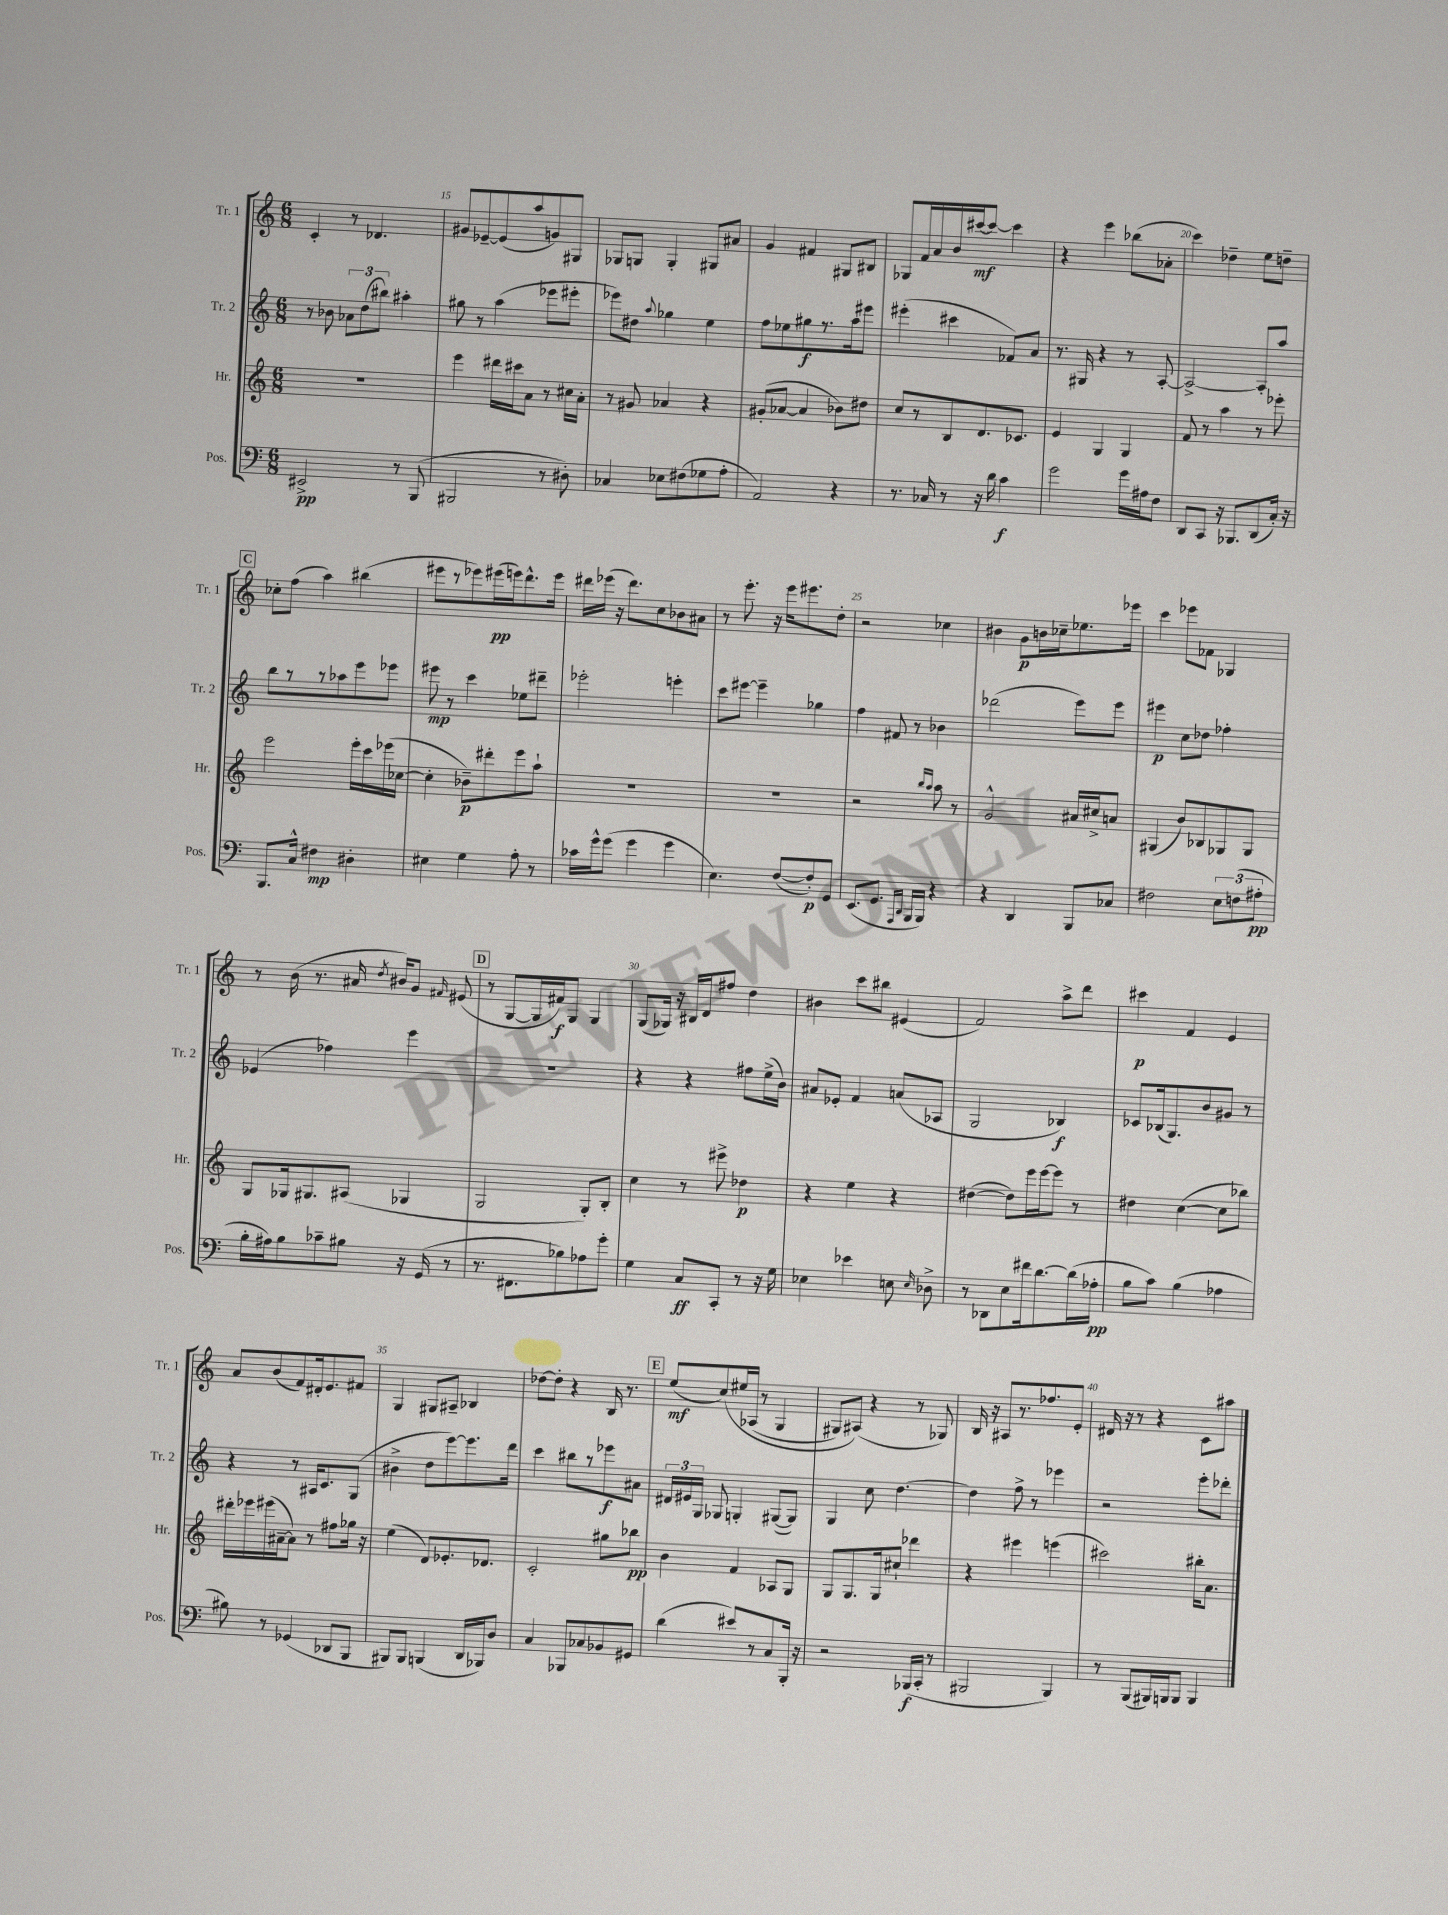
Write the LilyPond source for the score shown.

<<
\new StaffGroup <<
\new Staff = "s0" \with { instrumentName = "Tr. 1" shortInstrumentName = "Tr. 1" } {
    \clef treble \key c \major \numericTimeSignature \time 6/8
    \autoBeamOff c'4-. r8 des'4. |
    gis'8[ ees'8~-- ees'8( a''8 g'8) gis8] |
    ges8[ g8] g4-. gis8[ ais'8] |
    g'4 fis'4 gis8[ bis8] |
    ges8[ f'16 a'16 b'16 cis'''16~\mf cis'''8]~ cis'''4 |
    r4 e'''4 bes''8[( aes'8]-. |
    c'''4) des''4-- e''8[ d''8]-- |
    \mark \markup { \box "C" } ces''8[-. f''8]( a''4) bis''4( |
    eis'''8[ r8 ees'''8) eis'''16\pp( e'''16) d'''8.-^ e'''16] |
    dis'''16[ ees'''16]( r16 dis'''8.[) c''8 bes'8 ais'8] |
    r8 e'''8.-. r16 e'''16[ eis'''8. d''8]-. |
    r2 ces''4 |
    bis'4 g'8[\p b'16 ces''16-- ees''8. ees'''16] |
    c'''4 ees'''8[ fes'8] ges4 |
    r8 b'16( r8. ais'16 \acciaccatura { d''8 } bis'16[) g'8] \grace { fis'16 } eis'8( |
    \mark \markup { \box "D" } r8 g8[~ g16 fis'16\f) g8] g4 |
    g8[( ges16]) r16 bis16[ d'16 fis''8] d''4 |
    bis'4 c'''8[ bis''8] eis'4( |
    f'2) a''8[-> d'''8] |
    cis'''4\p f'4 e'4 |
    a'8[ b'8( f'8) dis'16-. e'8. fis'8] |
    g4 gis8[ ais8]-- bes4 |
    des''8[~ des''8]-. r4 b16 r8. |
    \mark \markup { \box "E" } e''8[\mf( c''8)\( eis''16 aes16]( r8 g4 |
    gis8[) ais8](\) r4 r8 ges8) |
    b16 r16 ais8[ r8. fes''8. e'8]-. |
    dis'16 r16 r8 r4 c'8[ ais''8] \bar "|." |
}
\new Staff = "s1" \with { instrumentName = "Tr. 2" shortInstrumentName = "Tr. 2" } {
    \clef treble \key c \major \numericTimeSignature \time 6/8
    \autoBeamOff r8 bes'8 \tuplet 3/2 { aes'8[ d''8( bis''8]) } ais''4-. |
    gis''8 r8 a''4( ees'''8[ eis'''8]-. |
    ees'''8[) dis''8] \appoggiatura { a''8 } ges''4 e''4 |
    f''8[ ees''8 gis''8\f r8. a''16 eis'''8] |
    eis'''4-.( cis'''4 fes'8[) a'8] |
    r8. gis16 r4 r8 a8~-. |
    a2~-> a8[-. a''8] |
    \mark \markup { \box "C" } b''8[ r8 r8 aes''8 e'''8 ees'''8] |
    eis'''8\mp r8 c'''4 ees''8[ dis'''8]-- |
    ees'''2-. e'''4-. |
    c'''8[ eis'''8]~ eis'''4-- ges''4 |
    f''4 fis'8 r8 bes'4 |
    des'''2( e'''8[) e'''8] |
    eis'''4\p c''8[ des''8] fes''4-. |
    ees'4( fes''4) e'''4 |
    \mark \markup { \box "D" } R2. |
    r4 r4 fis''8[ e''16->( b'16]) |
    ais'8[ ees'8]-. f'4 a'8[( aes8] |
    g2 bes4\f) |
    ces'8[ bes16( g8.) b'8 gis'8] r8 |
    r4 r8 ais16[ c'8. g8]( |
    bis'4-> d''8[ e'''8~) e'''8. d'''16] |
    c'''4 bis''8[ r8 ees'''8\f ais'8] |
    \mark \markup { \box "E" } \tuplet 3/2 { dis'16[ eis'16 g16] } ges8 g4-. gis8[~( gis8]) |
    g4 c''8 d''4.~ |
    d''4 f''8-> r8 ees'''4 |
    r2 e'''8[-. des'''8]-. \bar "|." |
}
\new Staff = "s2" \with { instrumentName = "Hr." shortInstrumentName = "Hr." } {
    \clef treble \key c \major \numericTimeSignature \time 6/8
    \autoBeamOff R2. |
    e'''4 dis'''16[ cis'''16 a'8] r8 cis''16[ a'16]-. |
    r8 gis'8 aes'4 r4 |
    gis'8[-.( aes'8]~ aes'4 bes'8[) dis''8] |
    c''8[ r8 b8 d'8. ces'8.] |
    e'4 g4 g4 |
    f'8 r8 a''4 r8 ees'''8-. |
    \mark \markup { \box "C" } e'''2 e'''16[-. c'''16 ees'''16( ces''16]~ |
    ces''4-. bes'8[--\p) dis'''8-. e'''8 a''8]-! |
    R2. |
    R2. |
    r2 \grace { b''16[ a''16] } a''8 r8 |
    g'2-^ ais'16[ cis''16-> a'8] |
    gis4( b'8[) bes8 ges8 ges8] |
    g8[ ges16 gis8. ais8]( ges4 |
    \mark \markup { \box "D" } g2 g8[-.) b8]-. |
    c''4 r8 eis'''8-> des''4\p |
    r4 e''4 r4 |
    dis''4~( dis''8[) e'''16 e'''16~ e'''8] r8 |
    dis''4 c''4~( c''8[ bes''8]) |
    dis'''16[-. ees'''16 eis'''16( ais'16~-- ais'8]) r8 fis''8[ ges''16] r16 |
    e''4( d'8[) ees'8.-. des'8.] |
    c'2-. gis''8[ bes''8]\pp |
    \mark \markup { \box "E" } b'4 f'4 aes8[ g8] |
    g8[ g8. g16 cis''8]-! des'''4 |
    r4 eis'''4 e'''4( |
    cis'''2) bis''16[-. a'8.] \bar "|." |
}
\new Staff = "s3" \with { instrumentName = "Pos." shortInstrumentName = "Pos." } {
    \clef bass \key c \major \numericTimeSignature \time 6/8
    \autoBeamOff eis,2->\pp r8 b,,8( |
    bis,,2 r8 dis8-.) |
    ces4 ees8[ fis8( ges8 a8]-. |
    a,2) r4 |
    r8. ces16 r8 r16 d'16 c'4\f |
    g'2 g'16[ ais16 f8] |
    d,8[ c,8] r16 bes,,8.[ d,8( c16]-.) r16 |
    \mark \markup { \box "C" } b,,8.[ c16]-^ fis4\mp dis4-. |
    eis4 g4 a8-. r8 |
    ces'16[ g'16-^ g'8]( g'4 g'4 |
    e4.) f8[~( f8-.\p) g,8] |
    e,8.[( g,8.] \grace { a,,16[ d,16] } b,,16[ b,,16]) r4 |
    r4 d,4 b,,8[ ces8] |
    fis2 \tuplet 3/2 { e8[ f8( ais8]-.\pp } |
    b16[-. ais16) b8 ces'8-- bis8] r16 g,16( r8 |
    \mark \markup { \box "D" } r8. fis,8.[ bes8) aes8 g'8]-. |
    g4 c8[\ff c,8]-. r8 r16 g16 |
    ees4 ees'4 e8 \grace { e16 } des8-> |
    r8 des,8[ e8 fis'16 d'8.~ d'16( aes16]-.\pp |
    b8[ c'8]) b4( aes4 |
    bis8) r8 ges,4( des,8[ b,,8] |
    bis,,8[) bis,,8] b,,4( d,16[ bes,,16) d8] |
    c4 bes,,8[ ces8 bes,8 gis,8] |
    \mark \markup { \box "E" } d'4( eis'8[) r8 c8 b,,16]-. r16 |
    r2 bes,,16[\f( c,16]-. r8 |
    bis,,2 bis,,4) |
    r8 b,,8[( bis,,16) b,,16 b,,8] b,,4 \bar "|." |
}
>>
>>
\layout { \context { \Score currentBarNumber = #14 \override BarNumber.break-visibility = ##(#f #t #t) barNumberVisibility = #(every-nth-bar-number-visible 5) } }
